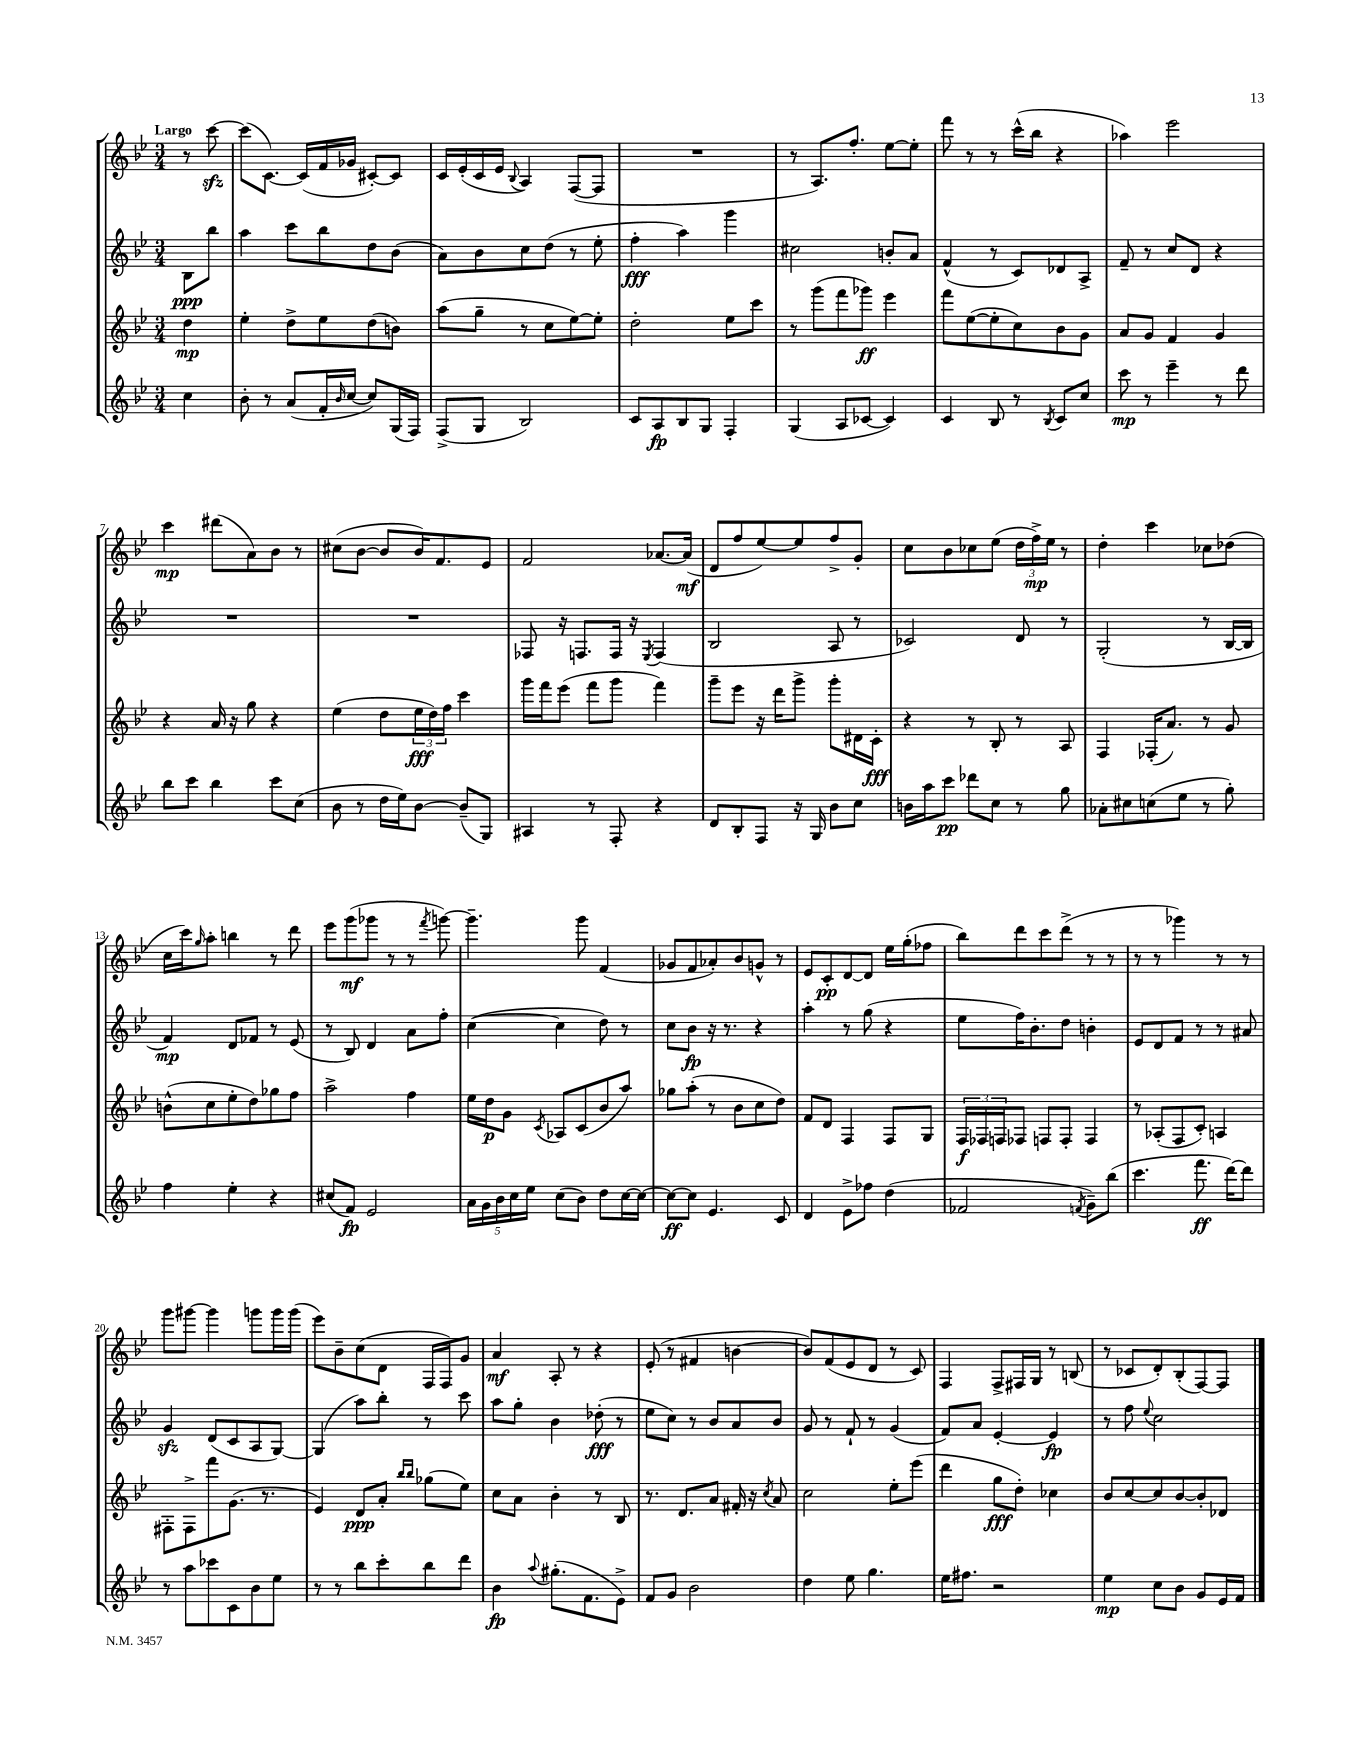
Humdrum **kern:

**kern	**dynam	**kern	**dynam	**kern	**dynam	**kern	**dynam
*part4	*part4	*part3	*part3	*part2	*part2	*part1	*part1
*staff4	*staff4	*staff3	*staff3	*staff2	*staff2	*staff1	*staff1
*clefG2	*	*clefG2	*	*clefG2	*	*clefG2	*
*k[b-e-]	*	*k[b-e-]	*	*k[b-e-]	*	*k[b-e-]	*
*M3/4	*	*M3/4	*	*M3/4	*	*M3/4	*
=	=	=	=	=	=	=	=
!	!	!	!	!	!	!LO:TX:a:B:t=Largo	!
4cc\	.	4dd\	mp	8B-\L	ppp	8r	.
.	.	.	.	8bb-\J	.	[8ccczz\	.
=1	=1	=1	=1	=1	=1	=1	=1
8b-'\	.	4ee-'\	.	4aa\	.	(8ccc\L]	.
8r	.	.	.	.	.	[8.c\J)	.
(8a/L	.	8dd^\L	.	8ccc\L	.	.	.
.	.	.	.	.	.	(16c/LL]	.
16f'/L	.	8ee-\	.	8bb-\	.	16f/	.
16qqb-/	.	.	.	.	.	.	.
[16cc/JJ	.	.	.	.	.	16g-X/JJ	.
8cc/L])	.	(8dd\	.	8dd\	.	[8c#X'/L)	.
(16G/L	.	8bn\J)	.	(8b-\J	.	8c#/J]	.
16F/JJ)	.	.	.	.	.	.	.
=2	=2	=2	=2	=2	=2	=2	=2
(8F^/L	.	(8aa\L	.	8a\L)	.	16c/LL	.
.	.	.	.	.	.	(16e-'/	.
8G/J	.	8gg~\J	.	8b-\	.	16c/	.
.	.	.	.	.	.	16e-/JJ	.
.	.	.	.	.	.	8qqB-/	.
2B-/)	.	8r	.	8cc\	.	4A/)	.
.	.	8cc\L	.	(8dd\J	.	.	.
.	.	[8ee-\)	.	8r	.	([8F/L	.
.	.	8ee-'\J]	.	8ee-'\	.	8F/J]	.
=3	=3	=3	=3	=3	=3	=3	=3
8c/L	.	2dd'\	.	4ff'\	fff	2.r	.
8A/	fp	.	.	.	.	.	.
8B-/	.	.	.	4aa\)	.	.	.
8G/J	.	.	.	.	.	.	.
4F'/	.	8ee-\L	.	4ggg\	.	.	.
.	.	8ccc\J	.	.	.	.	.
=4	=4	=4	=4	=4	=4	=4	=4
(4G/	.	8r	.	2cc#X\	.	8r	.
.	.	(8ggg\L	.	.	.	8.A/L)	.
8A/L	.	8fff\	.	.	.	.	.
.	.	.	.	.	.	8.ff'/J	.
[8c-X/J	.	8ggg-X\J)	ff	.	.	.	.
4c-/])	.	4eee-\	.	8bn'/L	.	[8ee-\L	.
.	.	.	.	8a/J	.	8ee-'\J]	.
=5	=5	=5	=5	=5	=5	=5	=5
4c/	.	8fff\L	.	(4f^^/	.	8fff\	.
.	.	([8ee-\	.	.	.	8r	.
8B-/	.	8ee-'\]	.	8r	.	8r	.
8r	.	8cc\)	.	8c/L)	.	(16ccc^^\LL	.
.	.	.	.	.	.	16bb-\JJ	.
8qB-/	.	.	.	.	.	.	.
8c/L	.	8b-\	.	8d-X/	.	4r	.
8cc/J	.	8g\J	.	8A^/J	.	.	.
=6	=6	=6	=6	=6	=6	=6	=6
8ccc\	mp	8a/L	.	8f~/	.	4aa-X\)	.
8r	.	8g/J	.	8r	.	.	.
4eee-~\	.	4f/	.	8cc/L	.	2eee-\	.
.	.	.	.	8d/J	.	.	.
8r	.	4g/	.	4r	.	.	.
8ddd\	.	.	.	.	.	.	.
!!LO:LB:g=z
=7	=7	=7	=7	=7	=7	=7	=7
8bb-\L	.	4r	.	2.r	.	4ccc\	mp
8ccc\J	.	.	.	.	.	.	.
4bb-\	.	16a/	.	.	.	(8ddd#X\L	.
.	.	16r	.	.	.	.	.
.	.	8gg\	.	.	.	8a\)	.
8ccc\L	.	4r	.	.	.	8b-\J	.
(8cc\J	.	.	.	.	.	8r	.
=8	=8	=8	=8	=8	=8	=8	=8
8b-\	.	(4ee-\	.	2.r	.	(8cc#X\L	.
8r	.	.	.	.	.	[8b-\J	.
16dd\LL	.	8dd\L	.	.	.	8b-/L]	.
16ee-\J)	.	.	.	.	.	.	.
[8b-\J	.	24ee-\L	fff	.	.	16b-/K)	.
.	.	24dd\)	.	.	.	.	.
.	.	.	.	.	.	8.f/	.
.	.	24ff\JJ	.	.	.	.	.
(8b-~/L]	.	4ccc\	.	.	.	.	.
8G/J)	.	.	.	.	.	8e-/J	.
=9	=9	=9	=9	=9	=9	=9	=9
4A#X/	.	16ggg\LL	.	8F-X/	.	2f/	.
.	.	16fff\J	.	.	.	.	.
.	.	(8eee-\J	.	16r	.	.	.
.	.	.	.	8.Fn/L	.	.	.
8r	.	8fff\L	.	.	.	.	.
8F'/	.	8ggg\J	.	16F/Jk	.	.	.
.	.	.	.	16r	.	.	.
.	.	.	.	8qE-/	.	.	.
4r	.	4fff\)	.	(4F/	.	[8.a-X/L	.
.	.	.	.	.	.	(16a-/Jk]	mf
=10	=10	=10	=10	=10	=10	=10	=10
8d/L	.	8ggg~\L	.	2B-/	.	8d/L	.
8B-'/	.	8eee-\J	.	.	.	8ff/	.
8F/J	.	16r	.	.	.	[8ee-/)	.
.	.	16ddd\KL	.	.	.	.	.
16r	.	8ggg^\J	.	.	.	8ee-/]	.
16G/	.	.	.	.	.	.	.
8b-\L	.	8ggg'\L	.	8A/	.	8ff^/	.
8cc\J	.	16d#X\L	.	8r	.	8g'/J	.
.	.	16c'\JJ	fff	.	.	.	.
=11	=11	=11	=11	=11	=11	=11	=11
16bn\LL	.	4r	.	2c-X/)	.	8cc\L	.
16aa\J	.	.	.	.	.	.	.
8ccc\J	pp	.	.	.	.	8b-\	.
8ddd-X\L	.	8r	.	.	.	8cc-X\	.
8cc\J	.	8B-'/	.	.	.	(8ee-\J	.
8r	.	8r	.	8d/	.	24dd\LL	.
.	.	.	.	.	.	24ff^\)	mp
.	.	.	.	.	.	24ee-\JJ	.
8gg\	.	8A/	.	8r	.	8r	.
=12	=12	=12	=12	=12	=12	=12	=12
8a-X'\L	.	4F/	.	(2G'/	.	4dd'\	.
8cc#X\	.	.	.	.	.	.	.
(8ccn\	.	(16F-X'/KL	.	.	.	4ccc\	.
.	.	8.a/J)	.	.	.	.	.
8ee-\J	.	.	.	.	.	.	.
8r	.	8r	.	8r	.	8cc-X\L	.
8gg'\)	.	8g/	.	[16B-/LL	.	(8dd-X\J	.
.	.	.	.	16B-/JJ]	.	.	.
!!LO:LB:g=z
=13	=13	=13	=13	=13	=13	=13	=13
4ff\	.	(8bn^^\L	.	4f/)	mp	16cc\LL	.
.	.	.	.	.	.	16ccc\J)	.
.	.	.	.	.	.	16qqgg/	.
.	.	8cc\	.	.	.	8aa'\J	.
4ee-'\	.	8ee-'\	.	8d/L	.	4bbn\	.
.	.	8dd\)	.	8f-X/J	.	.	.
4r	.	8gg-X\	.	8r	.	8r	.
.	.	8ff\J	.	(8e-/	.	8ddd\	.
=14	=14	=14	=14	=14	=14	=14	=14
(8cc#X/L	.	2aa^\	.	8r	.	8eee-\L	.
8f/J)	fp	.	.	8B-/)	.	(8ggg\	mf
2e-/	.	.	.	4d/	.	8ggg-X\J	.
.	.	.	.	.	.	8r	.
.	.	4ff\	.	8a\L	.	8r	.
.	.	.	.	.	.	8qfff/	.
.	.	.	.	8ff'\J	.	[8gggn\)	.
=15	=15	=15	=15	=15	=15	=15	=15
20a\LL	.	16ee-\LL	.	([4cc\	.	4.ggg~\]	.
20g\	.	.	.	.	.	.	.
.	.	16dd\J	p	.	.	.	.
20b-\	.	.	.	.	.	.	.
.	.	8g\J	.	.	.	.	.
20cc\	.	.	.	.	.	.	.
20ee-\JJ	.	.	.	.	.	.	.
.	.	8qc/	.	.	.	.	.
(8cc\L	.	8A-X/L	.	4cc\]	.	.	.
8b-\J)	.	(8c/	.	.	.	8ggg\	.
8dd\L	.	8b-/	.	8dd\)	.	(4f/	.
[16cc\L	.	8aa/J)	.	8r	.	.	.
16cc\JJ_	.	.	.	.	.	.	.
=16	=16	=16	=16	=16	=16	=16	=16
8cc\L_	ff	8gg-X\L	.	8cc\L	.	8g-X/L	.
8cc\J]	.	(8aa'\J	.	8b-\J	fp	8f/	.
4.e-/	.	8r	.	16r	.	8a-X'/)	.
.	.	.	.	8.r	.	.	.
.	.	8b-\L	.	.	.	8b-/	.
.	.	8cc\	.	4r	.	8gn^^/J	.
8c/	.	8dd\J)	.	.	.	8r	.
=17	=17	=17	=17	=17	=17	=17	=17
4d/	.	8f/L	.	4aa'\	.	8e-/L	.
.	.	8d/J	.	.	.	8c'/	pp
8e-^\L	.	4F/	.	8r	.	[8d/	.
8ff-X\J	.	.	.	(8gg\	.	8d/J]	.
(4dd\	.	8F/L	.	4r	.	16ee-\LL	.
.	.	.	.	.	.	(16gg'\J	.
.	.	8G/J	.	.	.	8ff-X\J	.
=18	=18	=18	=18	=18	=18	=18	=18
2f-X/	.	24F/LL	f	8ee-\L	.	8bb-\L)	.
.	.	24F-X/	.	.	.	.	.
.	.	24Fn/J	.	.	.	.	.
.	.	8F-X/J	.	16ff\K)	.	8ddd\	.
.	.	.	.	8.b-'\	.	.	.
.	.	8Fn/L	.	.	.	8ccc\	.
.	.	8F'/J	.	8dd\J	.	(8ddd^\J	.
8qfn/	.	.	.	.	.	.	.
8g~\L)	.	4F/	.	4bn'\	.	8r	.
(8bb-\J	.	.	.	.	.	8r	.
=19	=19	=19	=19	=19	=19	=19	=19
4.ccc\	.	8r	.	8e-/L	.	8r	.
.	.	(8A-X'/L	.	8d/	.	8r	.
.	.	8F/	.	8f/J	.	4ggg-X\)	.
8.fff\	ff	8c'/J)	.	8r	.	.	.
.	.	4An/	.	8r	.	8r	.
[16ddd\KL)	.	.	.	.	.	.	.
8ddd\J]	.	.	.	8a#X/	.	8r	.
!!LO:LB:g=z
=20	=20	=20	=20	=20	=20	=20	=20
8r	.	8F#X'\L	.	4gzz/	.	8ggg\L	.
8aa\L	.	8F#^\	.	.	.	[8ggg#X\J	.
8ccc-X\	.	8fff\	.	(8d/L	.	4ggg#\]	.
8c\	.	(8.g\J	.	8c/	.	.	.
8b-\	.	.	.	8A/	.	8gggn\L	.
.	.	8.r	.	.	.	.	.
8ee-\J	.	.	.	[8G/J)	.	16ggg\L	.
.	.	.	.	.	.	(16ggg\JJ	.
=21	=21	=21	=21	=21	=21	=21	=21
8r	.	4e-/)	.	(4G/]	.	8eee-\L)	.
8r	.	.	.	.	.	8b-~\	.
8bb-\L	.	8d/L	ppp	8aa\L)	.	(8cc\	.
8ccc'\	.	8a'/J	.	8bb-'\J	.	8d\J	.
.	.	16qqbb-/LL	.	.	.	.	.
.	.	16qqbb-/JJ	.	.	.	.	.
8bb-\	.	(8gg-X\L	.	8r	.	16F/LL	.
.	.	.	.	.	.	16F/J)	.
8ddd\J	.	8ee-\J)	.	8ccc\	.	8g/J	.
=22	=22	=22	=22	=22	=22	=22	=22
4b-\	fp	8cc\L	.	8aa\L	.	4a/	mf
.	.	8a\J	.	8gg'\J	.	.	.
8qqaa/	.	.	.	.	.	.	.
(8.gg#X'\L	.	4b-'\	.	4b-\	.	8A'/	.
.	.	.	.	.	.	8r	.
8.f\	.	.	.	.	.	.	.
.	.	8r	.	(8dd-X'\	fff	4r	.
8e-^\J)	.	8B-/	.	8r	.	.	.
=23	=23	=23	=23	=23	=23	=23	=23
8f/L	.	8.r	.	8ee-\L	.	(8e-'/	.
8g/J	.	.	.	8cc\J)	.	8r	.
.	.	8.d/L	.	.	.	.	.
2b-\	.	.	.	8r	.	4f#X/	.
.	.	8a/J	.	8b-/L	.	.	.
.	.	16f#X'/	.	8a/	.	[4bn\	.
.	.	16r	.	.	.	.	.
.	.	8qcc/	.	.	.	.	.
.	.	8a/	.	8b-/J	.	.	.
=24	=24	=24	=24	=24	=24	=24	=24
4dd\	.	2cc\	.	8g/	.	8b/L])	.
.	.	.	.	8r	.	(8f/	.
8ee-\	.	.	.	8f`/	.	8e-/	.
4.gg\	.	.	.	8r	.	8d/J	.
.	.	8ee-'\L	.	(4g/	.	8r	.
.	.	(8eee-\J	.	.	.	8c/)	.
=25	=25	=25	=25	=25	=25	=25	=25
16ee-\KL	.	4ddd\	.	8f/L)	.	4F/	.
8.ff#X\J	.	.	.	.	.	.	.
.	.	.	.	8a/J	.	.	.
2r	.	8gg\L	fff	[4e-'/	.	8F^/L	.
.	.	8dd'\J)	.	.	.	16F#X/L	.
.	.	.	.	.	.	16G/JJ	.
.	.	4cc-X\	.	4e-/]	fp	8r	.
.	.	.	.	.	.	(8Bn/	.
=26	=26	=26	=26	=26	=26	=26	=26
4ee-\	mp	8b-/L	.	8r	.	8r	.
.	.	[8cc/	.	8ff\	.	8c-X/L	.
.	.	.	.	8qqee-/	.	.	.
8cc\L	.	8cc/]	.	2cc\	.	8d'/)	.
8b-\J	.	[8b-/	.	.	.	(8B-'/	.
8g/L	.	8b-'/]	.	.	.	[8F/)	.
16e-/L	.	8d-X/J	.	.	.	8F/J]	.
16f/JJ	.	.	.	.	.	.	.
==	==	==	==	==	==	==	==
*-	*-	*-	*-	*-	*-	*-	*-
